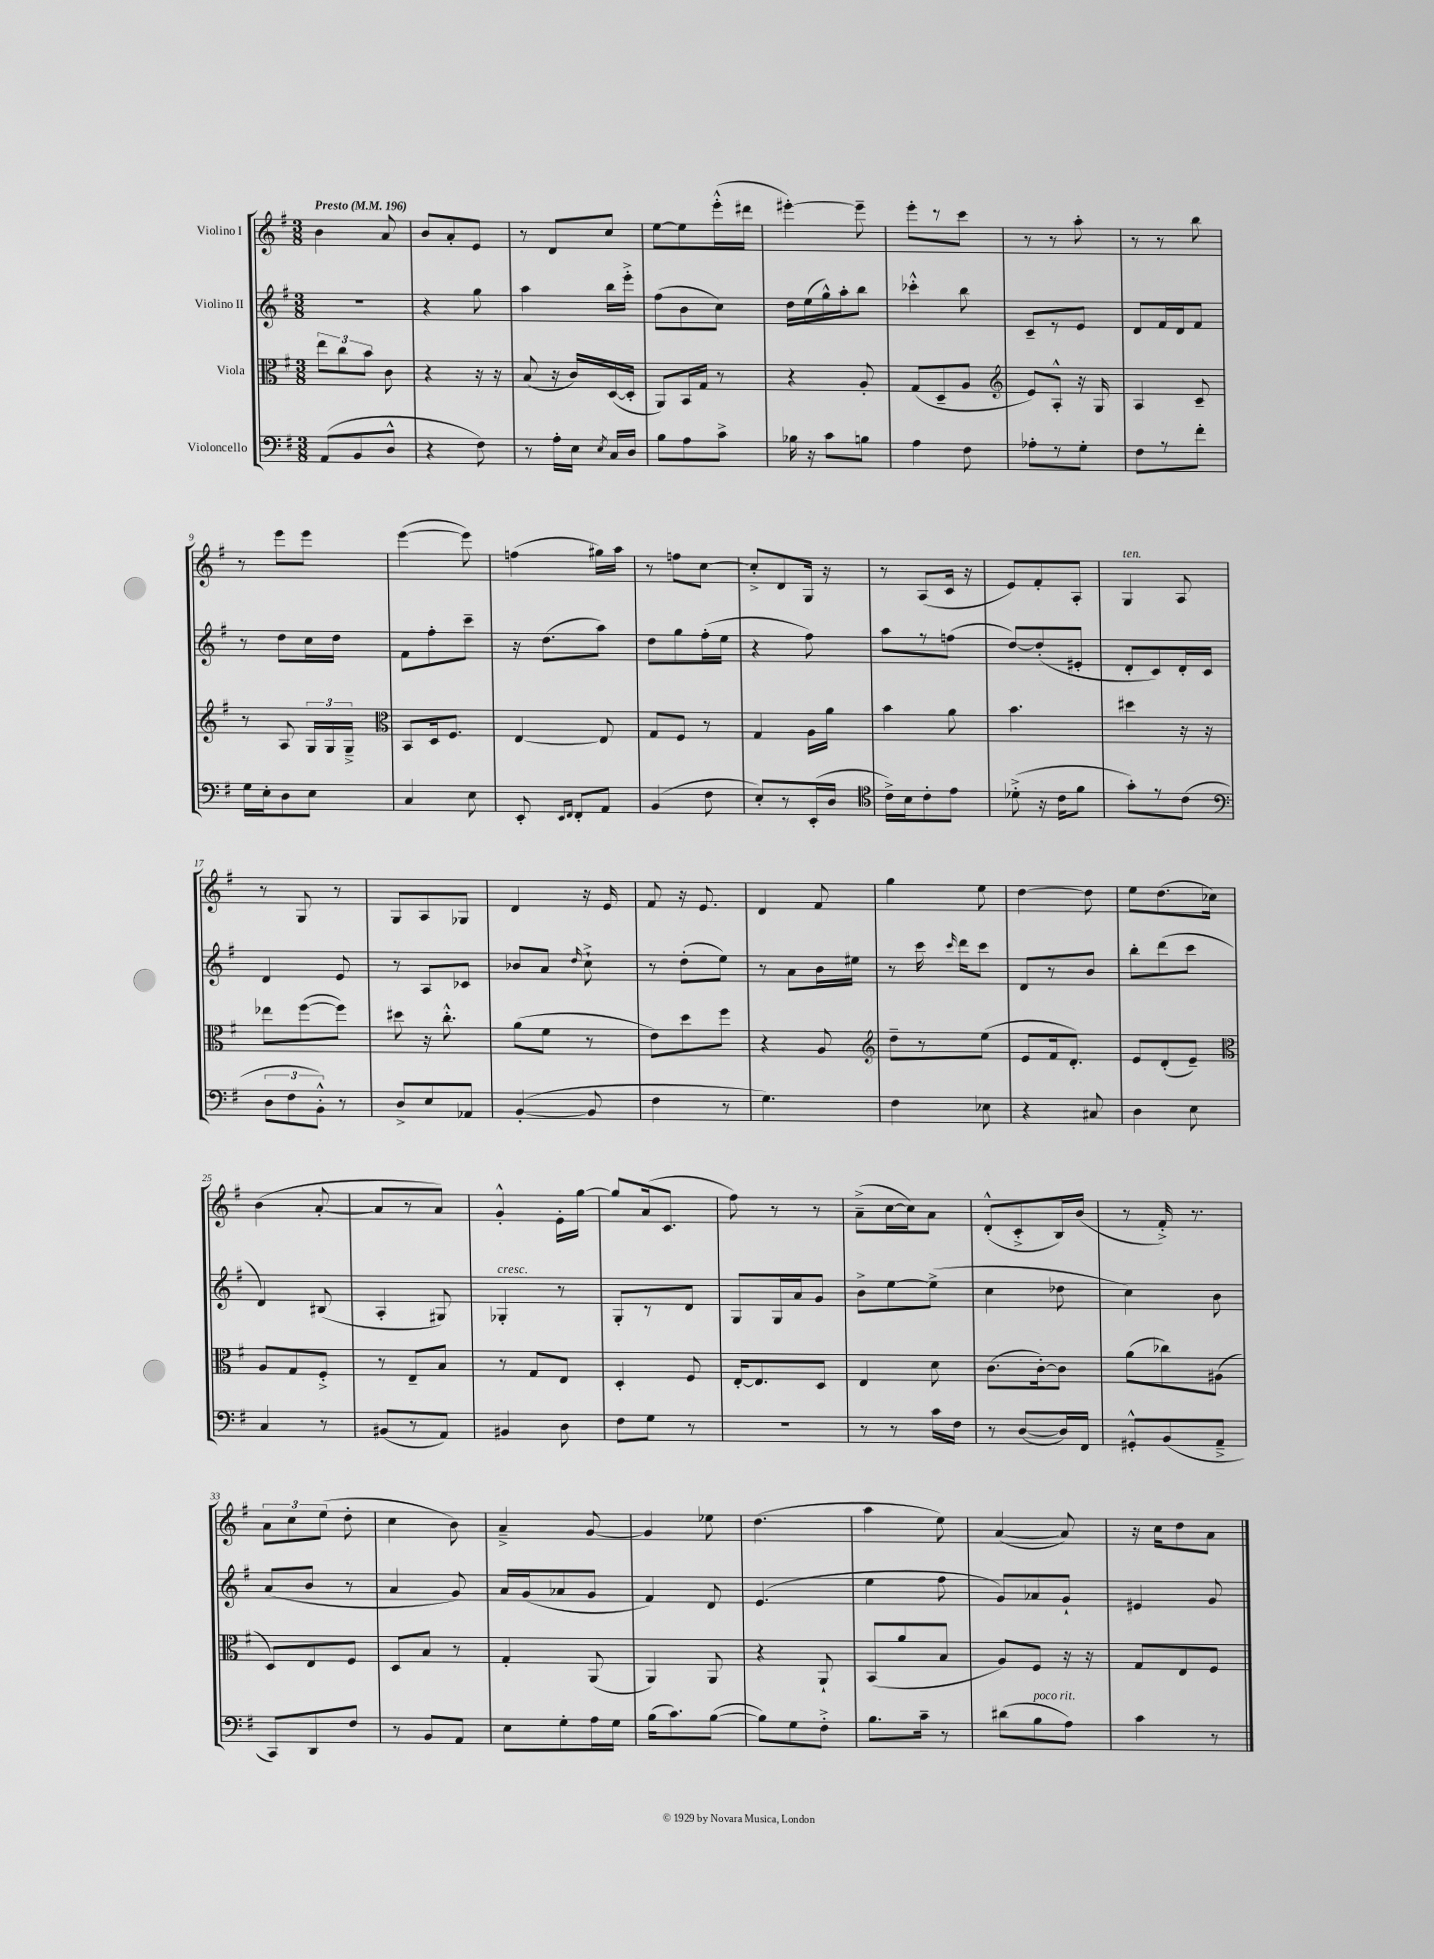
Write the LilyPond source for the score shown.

<<
\new StaffGroup <<
\new Staff = "s0" \with { instrumentName = "Violino I" } {
    \clef treble \key g \major \numericTimeSignature \time 3/8 \tempo "Presto" 4 = 196
    \autoBeamOff b'4 a'8 |
    b'8[ a'8-. e'8] |
    r8 d'8[ c''8] |
    e''8[~ e''8 e'''16-.-^( dis'''16] |
    eis'''4~-.) eis'''8-- |
    e'''8[-. r8 c'''8] |
    r8 r8 a''8-. |
    r8 r8 b''8 |
    r8 e'''8[ e'''8] |
    e'''4~( e'''8) |
    f''4( gis''16[) a''16] |
    r8 f''8[ c''8]~ |
    c''8[-.-> d'8 g16] r16 |
    r8 a8[( c'16] r16 |
    e'8[) fis'8-. a8]-. |
    g4^\markup { \italic "ten." } a8 |
    r8 g8 r8 |
    g8[ a8 ges8] |
    d'4 r16 e'16 |
    fis'8 r16 e'8. |
    d'4 fis'8 |
    g''4 e''8 |
    d''4~ d''8 |
    e''8[ d''8.( ces''16]) |
    b'4( a'8~-. |
    a'8[ r8 a'8]) |
    g'4-.-^ e'16[-. g''16]~ |
    g''8[ a'16( c'8.] |
    fis''8) r8 r8 |
    a'8[--->( c''16~ c''16) a'8] |
    d'8[-.-^( c'8-.-> b16) b'16]( |
    r8 fis'16-.->) r8. |
    \tuplet 3/2 { a'8[ c''8 e''8]( } d''8-. |
    c''4 b'8) |
    a'4---> g'8~ |
    g'4 ees''8 |
    d''4.( |
    a''4 e''8) |
    a'4~( a'8) |
    r16 c''16[ d''8 a'8] \bar "|." |
}
\new Staff = "s1" \with { instrumentName = "Violino II" } {
    \clef treble \key g \major \numericTimeSignature \time 3/8
    \autoBeamOff R4. |
    r4 g''8 |
    a''4 b''16[ e'''16]-.-> |
    fis''8[( b'8 c''8]) |
    d''16[ e''16( g''16-^) a''16-. b''8] |
    ces'''4-.-^ b''8 |
    c'8[-- r8 e'8] |
    d'8[ fis'16 d'16 fis'8] |
    r8 d''8[ c''16 d''16] |
    fis'8[ fis''8-. c'''8]-- |
    r16 d''8.[( a''8]) |
    d''8[ g''8 fis''16-.( e''16] |
    r4 fis''8) |
    a''8[ r8 f''8]( |
    d''8[~) d''8-.( eis'8]-. |
    d'8[-. c'8) d'16-. c'16] |
    d'4 e'8 |
    r8 a8[ ces'8] |
    bes'8[ a'8] \grace { d''16 } c''8-!-> |
    r8 d''8[-.( e''8]) |
    r8 a'8[ b'16 eis''16] |
    r8 c'''16 \grace { c'''16 } d'''16[ c'''8] |
    d'8[ r8 b'8] |
    b''8[-. d'''8( c'''8] |
    d'4) bis8( |
    a4-. gis8) |
    ges4-.^\markup { \italic "cresc." } r8 |
    g8[-. r8 d'8] |
    g8[ g16 a'16 g'8] |
    b'8[-> e''8~ e''8]->( |
    c''4 des''8 |
    c''4) b'8 |
    a'8[( b'8] r8 |
    a'4 g'8) |
    a'16[ g'16( aes'8 g'8] |
    fis'4) d'8 |
    e'4.( |
    e''4 fis''8 |
    g'8[) aes'8 g'8]-! |
    eis'4 g'8 \bar "|." |
}
\new Staff = "s2" \with { instrumentName = "Viola" } {
    \clef alto \key g \major \numericTimeSignature \time 3/8
    \autoBeamOff \tuplet 3/2 { e''8[ c''8 b'8] } c'8 |
    r4 r16 r16 |
    b8( r16 c'16[) d16~( d16]-. |
    a,8[) b,16 g16] r8 |
    r4 a8-. |
    g8[( d8-- a8] |
    \clef treble e'8[) a8]-.-^ r16 g16 |
    a4 c'8-- |
    r8 a8 \tuplet 3/2 { g16[ g16 g16]---> } |
    \clef alto b,8[ d16 fis8.] |
    e4~ e8 |
    g8[ fis8] r8 |
    g4 a16[ a'16] |
    b'4 a'8 |
    b'4. |
    dis''4 r16 r16 |
    ees''8[ fis''8~( fis''8]) |
    dis''8 r16 c''8.-.-^ |
    a'8[( fis'8] r8 |
    e'8[) d''8 fis''8] |
    r4 a8 |
    \clef treble d''8[-- r8 e''8]( |
    e'8[ fis'16 d'8.]-.) |
    e'8[ d'8-.( e'8]--) |
    \clef alto a8[ g8 fis8]-.-> |
    r8 e8[-- b8] |
    r8 g8[ e8] |
    d4-. fis8 |
    e16[~-. e8. d8] |
    e4 d'8 |
    c'8.[( c'16~-.) c'8] |
    a'8[( ces''8) ais8]( |
    d8[) e8 fis8] |
    d8[ b8] r8 |
    g4-. a,8( |
    a,4) a,8 |
    r4 a,8-! |
    b,8[( a'8 b8] |
    a8[) fis8] r16 r16 |
    g8[ e8 fis8] \bar "|." |
}
\new Staff = "s3" \with { instrumentName = "Violoncello" } {
    \clef bass \key g \major \numericTimeSignature \time 3/8
    \autoBeamOff a,8[( b,8 d8]-^ |
    r4 fis8) |
    r8 a16[-. e16] \acciaccatura { e8 } c16[ d16] |
    b8[ a8 c'8]-> |
    bes16 r16 c'8[ b8] |
    a4 fis8 |
    aes8[-. r8 g8]-. |
    fis8[ r8 fis'8]-. |
    g16[ e16-. d8 e8] |
    c4 e8 |
    e,8-. \grace { e,16[ fis,16] } fis,8[-. a,8] |
    b,4( fis8 |
    e8[-.) r8 e,16-.( d16] |
    \clef tenor c'16[->) b16 c'8-. e'8] |
    des'8-.->( r16 c'16[ fis'8] |
    g'8[-.) r8 c'8]( |
    \clef bass \tuplet 3/2 { d8[ fis8 b,8]-.-^) } r8 |
    d8[-> e8 aes,8] |
    b,4~-.( b,8 |
    fis4 r8 |
    g4.) |
    fis4 ees8 |
    r4 cis8 |
    d4 e8 |
    c4 r8 |
    bis,8[( r8 a,8]) |
    bis,4 d8 |
    fis8[ g8] r8 |
    R4. |
    r8 r8 c'16[ fis16] |
    r8 d8[~( d16) fis,16] |
    gis,8[-.-^ b,8( a,8]---> |
    c,8[) d,8 fis8] |
    r8 b,8[ a,8] |
    e8[ g8-. a16 g16] |
    b16[( c'8.) b8]~( |
    b8[) g8 fis8]-.-> |
    b8.[ c'16]-- r8 |
    dis'8[( b8^\markup { \italic "poco rit." } a8]) |
    c'4 r8 \bar "|." |
}
>>
>>
